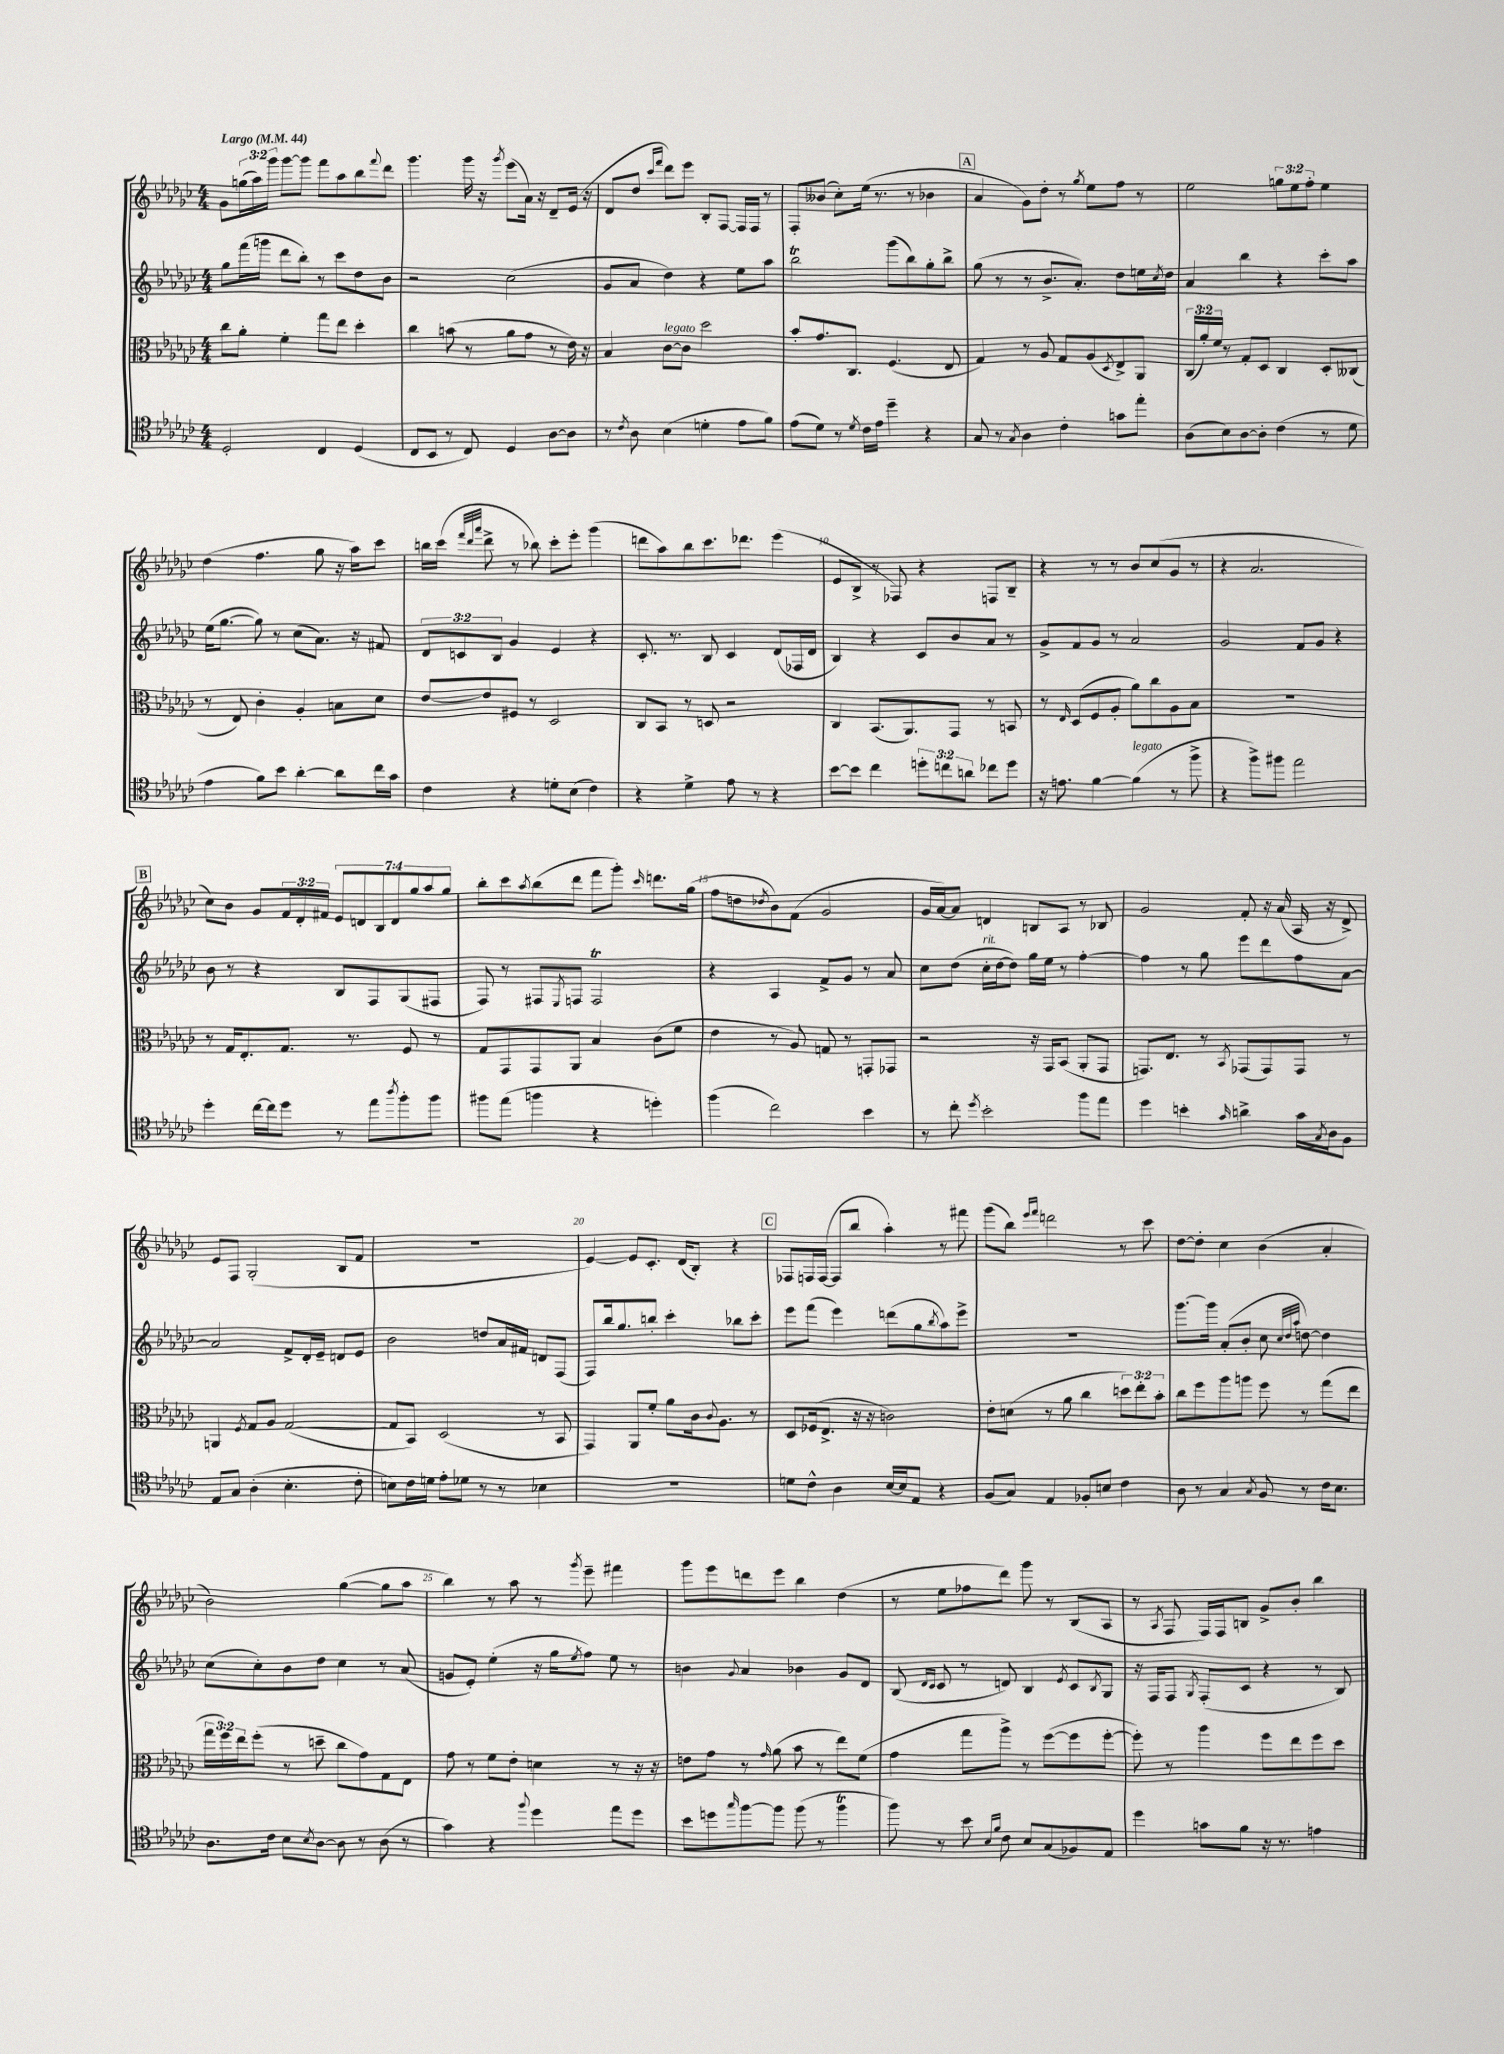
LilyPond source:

<<
\new StaffGroup <<
\new Staff = "s0" {
    \clef treble \key ges \major \numericTimeSignature \time 4/4 \override Staff.TupletNumber.text = #tuplet-number::calc-fraction-text \tempo "Largo" 4 = 44
    ges'8 \tuplet 3/2 { g''16( aes''16) ges'''16 } ges'''8~ ges'''8 f'''8 aes''8 bes''8 \appoggiatura { f'''8 } des'''8 |
    ges'''4. ges'''16 r16 \acciaccatura { ges'''8 } ees'''8( aes'16) r16 des'8-- ees'16( r16 |
    des'8 des''8 \grace { ces'''16 f'''16 } des'''8) ees'''8 bes8-. f8~ f16 f16 r8 |
    f8-. beses'8( ces''8-.) ees''16( r8. r8 bes'4 |
    \mark \markup { \box "A" } aes'4 ges'8) des''8-. r8 \acciaccatura { ges''8 } ees''8 f''8 r8 |
    ees''2 \tuplet 3/2 { g''8 ees''8 f''8-. } ees''4 |
    des''4( f''4. ges''8 r16 aes''16) ces'''8 |
    b''16 ces'''16( \grace { f'''32 des'''32 aes'''32 } des'''8-> r8 bes''8) ces'''8-. ees'''8-. ges'''4( |
    d'''8 aes''8) bes''8 ces'''8. des'''8. ees'''4( |
    ees'8 bes8-> r8 fes8) r4 f8 bes8-- |
    r4 r8 r8 bes'8 ces''8( ges'8 r8 |
    r4 aes'2. |
    \mark \markup { \box "B" } ces''8) bes'8 ges'8 \tuplet 3/2 { f'16 des'16-. fis'16 } \tuplet 7/4 { ees'8 d'8 bes8 d'8 ges''8 aes''8 ges''8 } |
    bes''8-. ces'''8 \acciaccatura { aes''8 } bes''8( des'''8 f'''8 ges'''8-.) \grace { ces'''16 } d'''8. ges''16( |
    f''8 d''8 \acciaccatura { des''8 } bes'8) f'8( ges'2 |
    ges'16 aes'16~) aes'8 d'4 b8 aes8 r8 bes8 |
    ges'2 f'8-. r16 aes'16( aes16 r16 des'8->) |
    ees'8 f8 ges2-.( bes8 f'8 |
    R1 |
    ees'4~) ees'8 ces'8.-. des'16( bes8-.) r4 |
    \mark \markup { \box "C" } fes8 f16 f16~( f8 bes''8 aes''4-.) r8 fis'''8 |
    ges'''8( bes''8) \grace { ees'''16 f'''16 } d'''2 r8 ces'''8 |
    des''8~ des''8-. ces''4 bes'4( aes'4-. |
    bes'2) ges''4~( ges''8 aes''8 |
    bes''4) r8 aes''8 r8 \acciaccatura { ges'''8 } ees'''8-- fis'''4 |
    ges'''8 ees'''8 d'''8 ees'''8 bes''4 des''4( |
    r8 ees''8 fes''8 des'''8) ges'''8 r8 bes8( aes8 |
    r8 \acciaccatura { aes8 } f8 f16) f16 b8 ges'8-> bes'8-. bes''4 \bar "|." |
}
\new Staff = "s1" {
    \clef treble \key ges \major \numericTimeSignature \time 4/4 \override Staff.TupletNumber.text = #tuplet-number::calc-fraction-text
    ges''8 f'''16( g'''16 des'''8 bes''8-.) r8 ces'''8 des''8 bes'8 |
    r2 ces''2( |
    ges'8 aes'8 des''4) r4 ees''8 aes''8 |
    bes''2\trill ges'''8( bes''8) ges''8-. bes''8-> |
    \mark \markup { \box "A" } ges''8( r8 r8 bes'8.-> aes'8.-.) des''8 e''16 \acciaccatura { ces''8 } des''16 |
    aes'4 bes''4 r4 ces'''8-. aes''8 |
    ees''16( ges''8.~ ges''8) r8 ces''8( aes'8.) r16 fis'8 |
    \tuplet 3/2 { des'8 c'8 bes8 } ges'4 ees'4 r4 |
    ces'8.-. r8. bes8 ces'4 des'8( fes16 des'16 |
    bes4) r4 ces'8 bes'8 aes'8 r8 |
    ges'8-> f'8 ges'8 r8 aes'2 |
    ges'2 f'8 ges'8 r4 |
    \mark \markup { \box "B" } bes'8 r8 r4 bes8 f8 ges8( fis8 |
    f8) r8 fis8 \acciaccatura { ees8 } f8 f2\trill |
    r4 aes4 f'8-> ges'8 r8 aes'8 |
    ces''8 des''8( ces''16-.^\markup { \italic "rit." } des''16~ des''8) ges''16 ees''16 r8 f''4~-. |
    f''4 r8 ges''8 ees'''8 des'''8 f''8 aes'8~ |
    aes'2 f'8-> des'16-. ees'16-- d'8 ees'8 |
    bes'2 d''8 aes'16 fis'16 d'8 f8( |
    f8) bes''16 ges''8. b''8-. ces'''4-. bes''8 ces'''8-. |
    \mark \markup { \box "C" } ees'''8 f'''8( ees'''4) d'''8( ges''8 \acciaccatura { bes''8 } aes''8) ees'''8-> |
    R1 |
    ges'''8.~ ges'''16 aes'8-.( bes'8-. ces''8 \grace { ces''32 des''32 aes''32 } d''8~) d''4 |
    ces''8( ces''8-.) bes'8 des''8 ces''4 r8 aes'8( |
    g'8 ees'8-.) ees''4-.( r16 ges''16 \acciaccatura { ees''8 } f''8) ees''8 r8 |
    b'4 \appoggiatura { ges'8 } aes'4 bes'4 ges'8 des'8 |
    bes8( \grace { des'16 ces'16 } ces'8 r8 d'8) bes4 \acciaccatura { ees'8 } ces'8 \acciaccatura { bes8 } ges8 |
    r16 f16 f8 \acciaccatura { ges8 } f8-.( ces'8 r4 r8 bes8) \bar "|." |
}
\new Staff = "s2" {
    \clef alto \key ges \major \numericTimeSignature \time 4/4 \override Staff.TupletNumber.text = #tuplet-number::calc-fraction-text
    ces''8 aes'8-. f'4-. ges''8 ees''8 des''4-. |
    ces''4 b'8( r8 aes'8 ges'8 r8 ees'16) r16 |
    bes4 ces'8~^\markup { \italic "legato" } ces'8 des''2 |
    bes'8-. ges'8. ces8. f4.( ees8 |
    \mark \markup { \box "A" } ges4) r8 aes8 ges8 aes8( \acciaccatura { des8 } ees8->) aes,8 |
    \tuplet 3/2 { ces16( aes'16-.) f'16 } r8 ges8-. des8 ces4 des8-. ceses8( |
    r8 ees8) ces'4-. aes4-. b8 des'8 |
    ees'8~ ees'8 fis8 r8 des2 |
    ces8 bes,8 r8 d8 r2 |
    ces4 bes,8.( aes,8.) ges,8 r8 b,8 |
    r8 \grace { ees16 } des8( f8 aes8-. aes'8) ces''8 aes8 bes8 |
    R1 |
    \mark \markup { \box "B" } r8 ges16 ees8.-. ges8. r8. f8 r8 |
    ges8 ges,8 ges,8 aes,8 bes4 ces'8( f'8 |
    ees'4 r8 aes8) g8 r8 g,8-. ges,8 |
    r2 r16 ges,16 bes,8( aes,8-. ges,8 |
    g,8.) ees8. r8 \acciaccatura { bes,8 } ges,8( ges,8) ges,8 r8 |
    a,4 \acciaccatura { f8 } ges8 aes8 ges2~( |
    ges8 bes,8) des2( r8 bes,8 |
    ges,4) aes,8 f'8-. aes'8 ces'16 \appoggiatura { ces'8 } aes8. r8 |
    \mark \markup { \box "C" } des8 fes16( ees8.-> r16 r16 c'2) |
    ees'8-. d'8( r8 aes'8 ces''4 \tuplet 3/2 { d''8) ees''8-. bes'8-. } |
    ces''8 f''8 aes''8 a''8 f''8 r8 ges''8( ees''8 |
    \tuplet 3/2 { ges''16 f''16) ees''16 } f''8-.( r8 d''8-- ces''8 ges'8) ges8 ees8 |
    ges'8 r8 f'8 ees'8-. d'4 r8 r16 r16 |
    e'8 ges'8 r8 \grace { ges'16 } aes'8( bes'8 r8 ees''8) f'8( |
    ges'4 ges''8 aes''8->) r8 f''8~( f''8 f''8~-. |
    f''8-.) r8 aes''4 f''8 ees''8 f''8 des''8 \bar "|." |
}
\new Staff = "s3" {
    \clef tenor \key ges \major \numericTimeSignature \time 4/4 \override Staff.TupletNumber.text = #tuplet-number::calc-fraction-text
    des2-. ces4 des4( |
    ces8 bes,8 r8 ces8) des4 aes8~ aes8 |
    r8 \acciaccatura { ces'8 } aes8 bes4( d'4-. ees'8 f'8) |
    ees'8( des'8) r8 \acciaccatura { des'8 } ces'16 ees'16 des''4-- r4 |
    \mark \markup { \box "A" } ges8 r8 \acciaccatura { ges8 } aes4 ces'4-. g'8 ees''8-. |
    aes8( bes8) aes8~ aes8-. ces'4( r8 des'8 |
    ees'4 f'8) bes'8 aes'4~-. aes'8 ces''16 ges'16 |
    ces'4 r4 d'8-. bes8( ces'4) |
    r4 des'4-> ees'8 r8 r4 |
    bes'8~ bes'8 ces''4 \tuplet 3/2 { d''8-. c''8 a'8 } ces''8 d''8 |
    r16 e'8. f'4~ f'4^\markup { \italic "legato" }( r8 f''8-> |
    r4 f''8->) fis''8 ees''2 |
    \mark \markup { \box "B" } des''4-. ces''16~ ces''16 des''8 r8 ees''8 \acciaccatura { aes''8 } f''8-. f''8 |
    fis''8 ees''8( f''4 r4 d''4-.) |
    f''4( ces''2) bes'4 |
    r8 ces''8-. \acciaccatura { des''8 } bes'2-. f''8 ees''8 |
    des''4 b'4-. \grace { ges'16 } a'4-> ges'16 \acciaccatura { ges8 } aes16 f8 |
    ees8 ges8 aes4-.( bes4.-. ces'8-. |
    b8) ces'16 d'16 ees'8-. des'8 r8 r8 bes4 |
    R1 |
    \mark \markup { \box "C" } d'8 ces'8-^ aes4 bes16~ bes16 ees8 r4 |
    f8( ges8) ees4 fes8-. b8 ces'4 |
    aes8 r8 ges4 \acciaccatura { ges8 } f8 r8 ces'16 bes8. |
    aes8. ces'16 bes8 \acciaccatura { bes8 } aes8~ aes8 r8 aes8( r8 |
    ges'4) r4 \appoggiatura { f''8 } des''4 ees''8 des''8 |
    bes'8 d''8 \grace { ges''16 } f''8~ f''8 f''8( r8 f''4\trill |
    f''8) r8 bes'8 \grace { bes16 f'16 } ces'8 bes8 ges8( fes8) ees8 |
    des''4 g'8 f'8 r16 r8. e'4 \bar "|." |
}
>>
>>
\layout { \context { \Score \override BarNumber.break-visibility = ##(#f #t #t) barNumberVisibility = #(every-nth-bar-number-visible 5) } }
